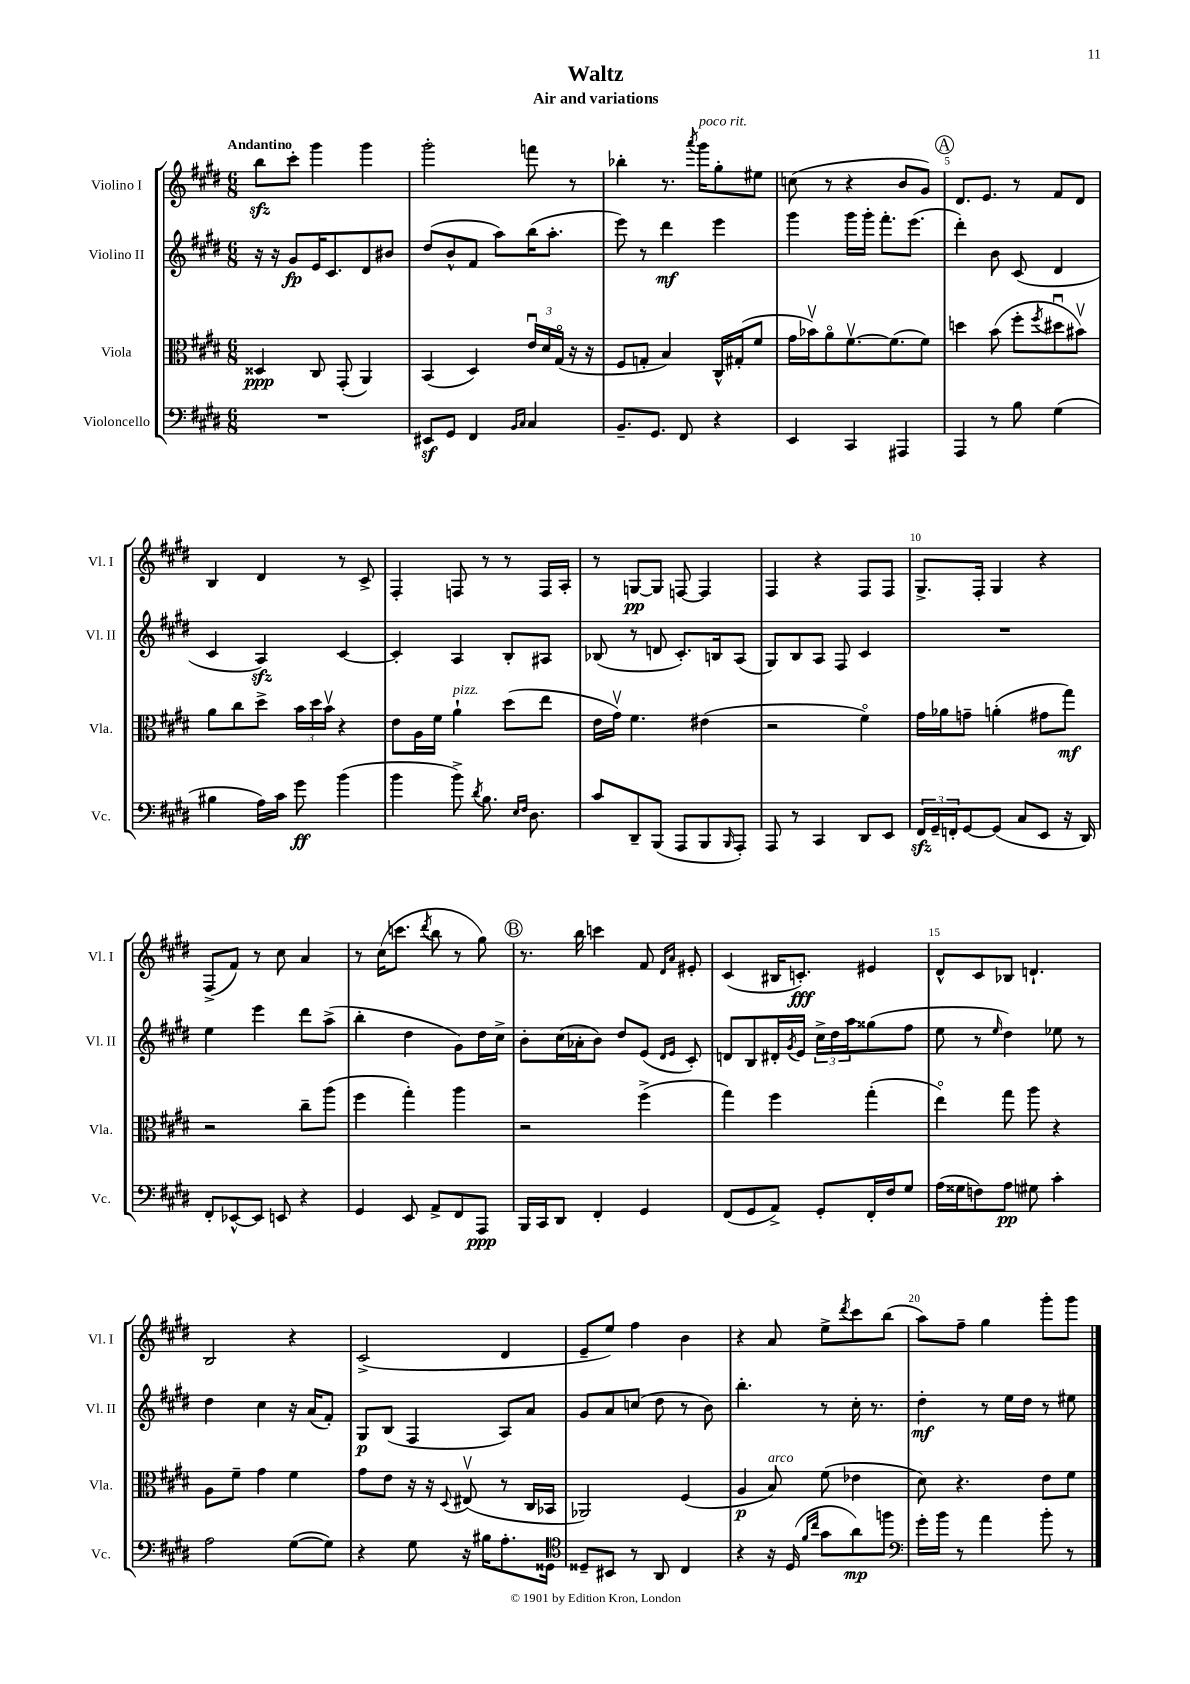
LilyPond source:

\header { title = "Waltz" subtitle = "Air and variations" }
<<
\new StaffGroup <<
\new Staff = "s0" \with { instrumentName = "Violino I" shortInstrumentName = "Vl. I" } {
    \clef treble \key e \major \numericTimeSignature \time 6/8 \tempo "Andantino"
    b''8\sfz cis'''8-. gis'''4 gis'''4 |
    gis'''2-. f'''8 r8 |
    bes''4-. r8. \acciaccatura { a'''8 } gis'''16^\markup { \italic "poco rit." } gis''8-. eis''8 |
    c''8( r8 r4 b'8 gis'8) |
    \mark \markup { \circle "A" } dis'8. e'8. r8 fis'8 dis'8 |
    b4 dis'4 r8 cis'8-> |
    fis4-. f8 r8 r8 f16 a16-. |
    r8 g8~\pp g8 f8~ f4 |
    fis4 r4 fis8 fis8 |
    gis8.-> fis16-. gis4 r4 |
    fis8->( fis'8) r8 cis''8 a'4 |
    r8 cis''16( c'''8. \acciaccatura { dis'''8 } b''8 r8 gis''8) |
    \mark \markup { \circle "B" } r8. b''16 c'''4 fis'8 \grace { dis'16 a'16 } eis'8-. |
    cis'4( bis16 c'8.-.\fff) eis'4 |
    dis'8-^ cis'8 bes8 d'4.-! |
    b2 r4 |
    cis'2->( dis'4 |
    e'8-- e''8) fis''4 b'4 |
    r4 a'8 e''8-> \acciaccatura { dis'''8 } cis'''8 b''8( |
    a''8) fis''8-- gis''4 gis'''8-. gis'''8 \bar "|." |
}
\new Staff = "s1" \with { instrumentName = "Violino II" shortInstrumentName = "Vl. II" } {
    \clef treble \key e \major \numericTimeSignature \time 6/8
    r16 r16 gis'8\fp e'16 cis'8. dis'8 bis'8 |
    dis''8( b'8-^ fis'8 a''8) b''16( a''8.-. |
    e'''8) r8 dis'''4\mf e'''4 |
    gis'''4 gis'''16 gis'''16-. fis'''8.-. e'''8.( |
    \mark \markup { \circle "A" } dis'''4-.) b'8 cis'8( dis'4 |
    cis'4 a4\sfz) cis'4~ |
    cis'4-. a4 b8-. ais8 |
    bes8( r8 d'8 cis'8.-.) b16 a8( |
    gis8) b8 a8 fis8 cis'4 |
    R2. |
    e''4 e'''4 dis'''8 a''8->( |
    b''4-. dis''4 gis'8) dis''16 cis''16-> |
    \mark \markup { \circle "B" } b'8-. cis''16( aes'16-. b'8) dis''8 e'8( \grace { dis'16 e'16 } cis'8-.) |
    d'8 b8 dis'16-. \acciaccatura { gis'8 } e'16 \tuplet 3/2 { cis''16-> dis''16 a''16 } gisis''8( fis''8 |
    e''8 r8 \grace { e''16 } dis''4) ees''8 r8 |
    dis''4 cis''4 r16 a'16( fis'8-.) |
    gis8\p b8( fis4 a8) a'8 |
    gis'8 a'8 c''8( dis''8 r8 b'8) |
    b''4.-. r8 cis''16-. r8. |
    dis''4-.\mf r8 e''16 dis''16 r8 eis''8 \bar "|." |
}
\new Staff = "s2" \with { instrumentName = "Viola" shortInstrumentName = "Vla." } {
    \clef alto \key e \major \numericTimeSignature \time 6/8
    disis4\ppp cis8 gis,8-.( a,4) |
    b,4( dis4) \tuplet 3/2 { e'16\downbow dis'16 gis16\flageolet( } r16 r16 |
    fis8 g8-. b4) cis16-^ gis16-.( fis'8 |
    gis'16 bes'16\upbow) a'8\flageolet fis'8.~\upbow fis'8.( fis'8) |
    \mark \markup { \circle "A" } d''4 b'8( fis''8-. \acciaccatura { fis''8 } dis''8\downbow bis'8\upbow) |
    a'8 cis''8 dis''8-> \tuplet 3/2 { b'16 dis''16 b'16\upbow } r4 |
    e'8 a16 fis'16 a'4-!^\markup { \italic "pizz." } dis''8( e''8 |
    e'16 gis'16\upbow) fis'4. eis'4( |
    r2 fis'4\flageolet) |
    gis'16 aes'16 g'8-- a'4-.( gis'8 gis''8\mf) |
    r2 cis''8-- a''8( |
    fis''4 gis''4-.) a''4 |
    \mark \markup { \circle "B" } r2 fis''4->( |
    gis''4) fis''4 gis''4-.( |
    e''4\flageolet) gis''8 a''8 r4 |
    a8 fis'8-- gis'4 fis'4 |
    gis'8 e'8 r16 r16 \appoggiatura { dis8 } eis8\upbow( r8 cis16 bes,16 |
    aes,2) fis4( |
    a4\p b8^\markup { \italic "arco" }) fis'8( ees'4 |
    dis'8) r4. e'8 fis'8 \bar "|." |
}
\new Staff = "s3" \with { instrumentName = "Violoncello" shortInstrumentName = "Vc." } {
    \clef bass \key e \major \numericTimeSignature \time 6/8
    R2. |
    eis,8\sf gis,8 fis,4 \grace { b,16 cis16 } cis4 |
    b,8.-- gis,8. fis,8 r4 |
    e,4 cis,4 ais,,4 |
    \mark \markup { \circle "A" } a,,4 r8 b8 gis4( |
    bis4 a16) cis'16 gis'8\ff b'4( |
    b'4 b'8->) \acciaccatura { dis'8 } b8. \grace { e16 fis16 } dis8. |
    cis'8 dis,8-- b,,8( a,,8 b,,8 \grace { b,,16 } a,,8-.) |
    a,,8 r8 cis,4 dis,8 e,8 |
    \tuplet 3/2 { fis,16\sfz gis,16-- f,16-. } gis,8~ gis,8( cis8 e,8 r16 dis,16) |
    fis,8-. ees,8~-^ ees,8 e,8 r4 |
    gis,4 e,8 a,8-> fis,8 a,,8\ppp |
    \mark \markup { \circle "B" } b,,16 cis,16 dis,8 fis,4-. gis,4 |
    fis,8( gis,8 a,8->) gis,8-. fis,16-. fis16 gis8 |
    a16( gisis16 f8) a8\pp gis8 cis'4-. |
    a2 gis8~( gis8) |
    r4 gis8 r16 bis16 a8.-. gisis,16 |
    \clef tenor disis8-- bis,8 r8 a,8 cis4 |
    r4 r16 dis16( \grace { fis'16 cis''16 } gis'8 a'8\mp) f''8 |
    \clef bass gis'16-. b'16 r8 a'4 b'8-. r8 \bar "|." |
}
>>
>>
\layout { \context { \Score \override BarNumber.break-visibility = ##(#f #t #t) barNumberVisibility = #(every-nth-bar-number-visible 5) } }
